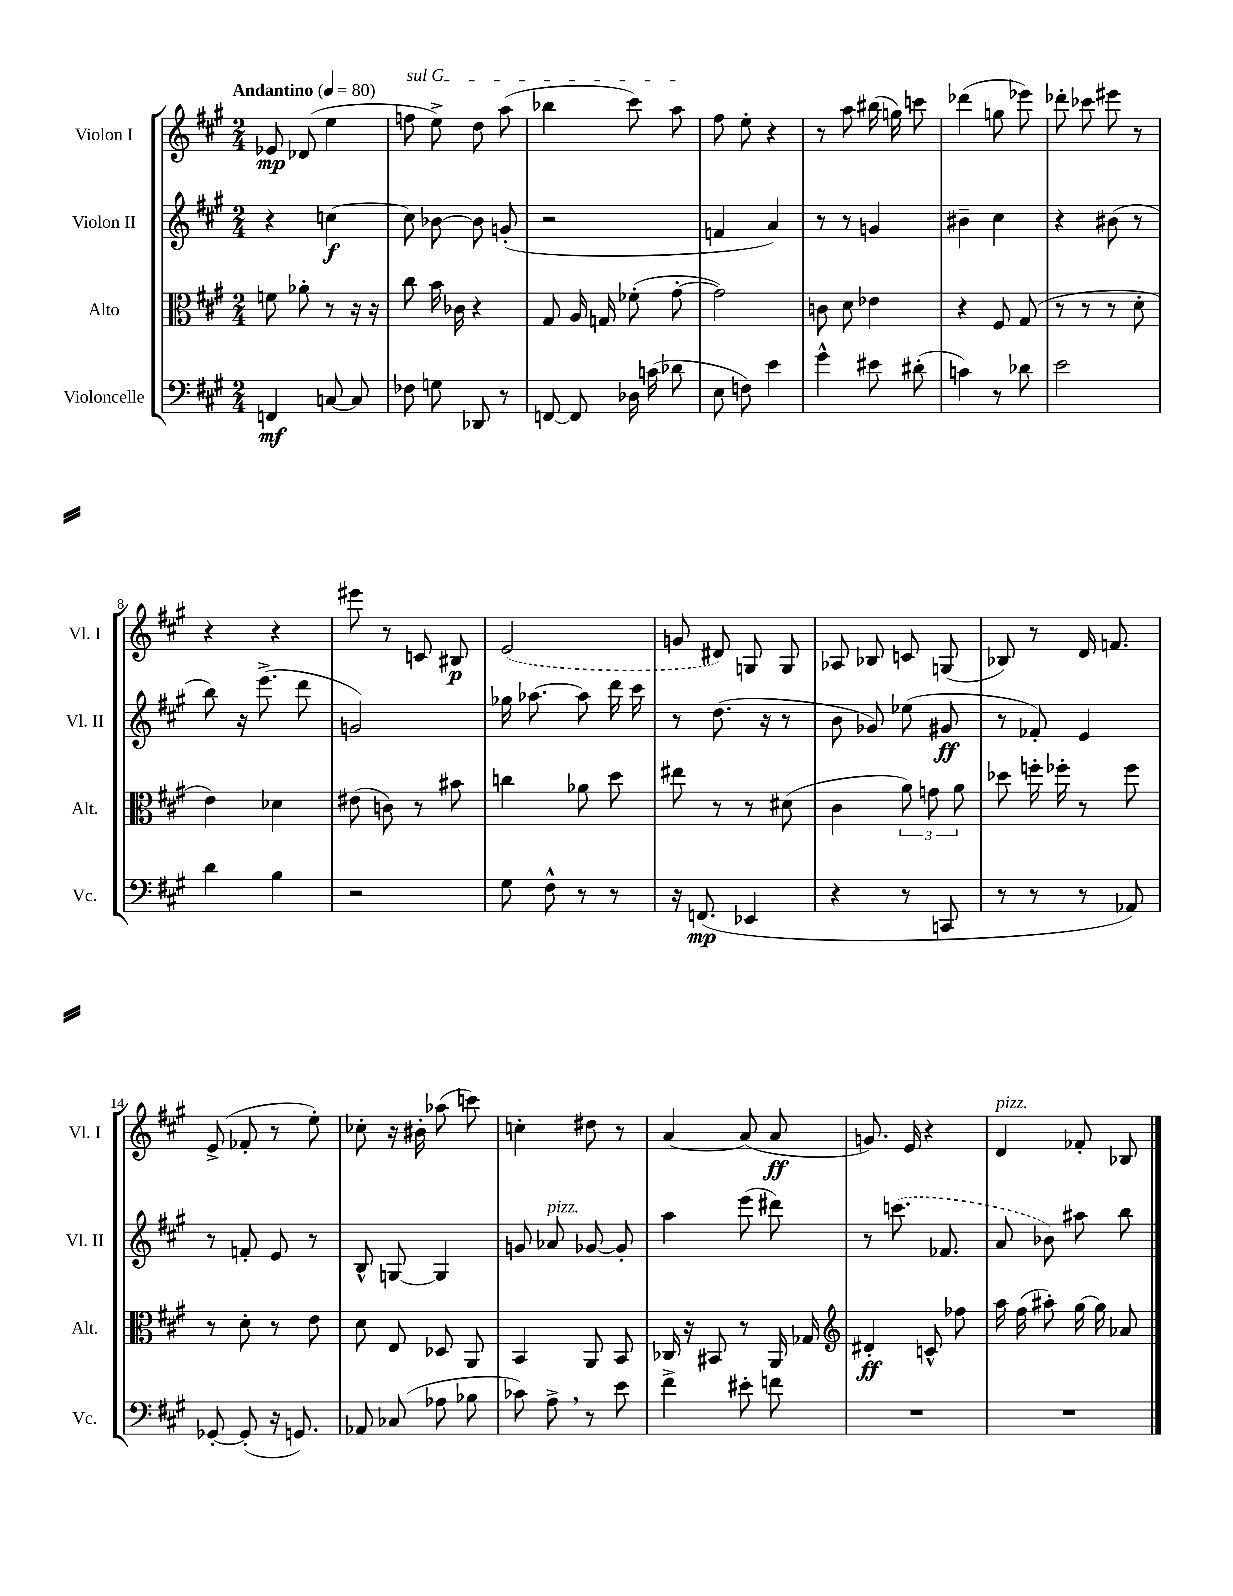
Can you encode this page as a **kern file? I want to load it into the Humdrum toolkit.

**kern	**dynam	**kern	**dynam	**kern	**dynam	**kern	**dynam
*part4	*part4	*part3	*part3	*part2	*part2	*part1	*part1
*staff4	*staff4	*staff3	*staff3	*staff2	*staff2	*staff1	*staff1
*I"Violoncelle	*	*I"Alto	*	*I"Violon II	*	*I"Violon I	*
*I'Vc.	*	*I'Alt.	*	*I'Vl. II	*	*I'Vl. I	*
*clefF4	*	*clefC3	*	*clefG2	*	*clefG2	*
*k[f#c#g#]	*	*k[f#c#g#]	*	*k[f#c#g#]	*	*k[f#c#g#]	*
*M2/4	*	*M2/4	*	*M2/4	*	*M2/4	*
*MM80	*	*MM80	*	*MM80	*	*MM80	*
=1	=1	=1	=1	=1	=1	=1	=1
!	!	!	!	!	!	!LO:TX:a:B:t=Andantino	!
4FFn/	mf	8fn\	.	4r	.	8e-X/	mp
.	.	8a-X'\	.	.	.	(8d-X/	.
[8Cn/	.	8r	.	[4ccn\	f	4ee\	.
8C/]	.	16r	.	.	.	.	.
.	.	16r	.	.	.	.	.
=2	=2	=2	=2	=2	=2	=2	=2
!	!	!	!	!	!	!LO:TX:a:i:t=sul G	!
8F-X\	.	8cc#\	.	8cc\]	.	8ffn\	.
8Gn\	.	16b\	.	[8b-X\	.	8ee^\)	.
.	.	16c-X\	.	.	.	.	.
8DD-X/	.	4r	.	8b-\]	.	8dd\	.
8r	.	.	.	(8gn'/	.	(8aa\	.
=3	=3	=3	=3	=3	=3	=3	=3
[8FFn/	.	8G#/	.	2r	.	4bb-X\	.
8FF/]	.	16A/	.	.	.	.	.
.	.	16Gn/	.	.	.	.	.
16D-X\	.	(8f-X'\	.	.	.	8ccc#\)	.
(16cn\	.	.	.	.	.	.	.
8d-X\	.	[8g#'\	.	.	.	8aa\	.
=4	=4	=4	=4	=4	=4	=4	=4
8E\	.	2g#\])	.	4fn/	.	8ff#\	.
8Fn\)	.	.	.	.	.	8ee'\	.
4e\	.	.	.	4a/)	.	4r	.
=5	=5	=5	=5	=5	=5	=5	=5
4g#^^\	.	8cn\	.	8r	.	8r	.
.	.	8d\	.	8r	.	8aa\	.
8e#X\	.	4e-X\	.	4gn/	.	(16bb#X\	.
.	.	.	.	.	.	16ggn\)	.
(8d#X'\	.	.	.	.	.	8cccn\	.
=6	=6	=6	=6	=6	=6	=6	=6
4cn\)	.	4r	.	4b#X~\	.	(4ddd-X\	.
8r	.	8F#/	.	4cc#\	.	8ggn\	.
8d-X\	.	(8G#/	.	.	.	8eee-X\)	.
=7	=7	=7	=7	=7	=7	=7	=7
2e\	.	8r	.	4r	.	8ddd-X'\	.
.	.	8r	.	.	.	8ccc-X\	.
.	.	8r	.	(8b#X\	.	8eee#X\	.
.	.	8d'\	.	8r	.	8r	.
!!LO:LB:g=z
=8	=8	=8	=8	=8	=8	=8	=8
4d\	.	4e\)	.	8bb\)	.	4r	.
.	.	.	.	16r	.	.	.
.	.	.	.	(8.eee^\	.	.	.
4B\	.	4d-X\	.	.	.	4r	.
.	.	.	.	8ddd\	.	.	.
=9	=9	=9	=9	=9	=9	=9	=9
2r	.	(8e#X\	.	2gn/)	.	8eee#X\	.
.	.	8cn\)	.	.	.	8r	.
.	.	8r	.	.	.	8cn/	.
.	.	8b#X\	.	.	.	8B#X/	p
=10	=10	=10	=10	=10	=10	=10	=10
8G#\	.	4ccn\	.	16gg-X\	.	(2e/	.
.	.	.	.	[8.aa-X\	.	.	.
8F#^^\	.	.	.	.	.	.	.
8r	.	8a-X\	.	8aa-\]	.	.	.
8r	.	8dd\	.	16ddd\	.	.	.
.	.	.	.	16ccc#\	.	.	.
=11	=11	=11	=11	=11	=11	=11	=11
16r	.	8ee#X\	.	8r	.	8gn/	.
(8.FFn/	mp	.	.	.	.	.	.
.	.	8r	.	(8.dd\	.	8d#X/)	.
4EE-X/	.	8r	.	.	.	8Gn/	.
.	.	.	.	16r	.	.	.
.	.	(8d#X\	.	8r	.	8G/	.
=12	=12	=12	=12	=12	=12	=12	=12
4r	.	4c#\	.	8b\	.	8A-X/	.
.	.	.	.	8g-X/)	.	8B-X/	.
8r	.	12a\)	.	(8ee-X\	.	8cn/	.
.	.	12gn\	.	.	.	.	.
8CCn/	.	.	.	8g#X/	ff	(8Gn/	.
.	.	12a\	.	.	.	.	.
=13	=13	=13	=13	=13	=13	=13	=13
8r	.	8dd-X\	.	8r	.	8B-X/)	.
8r	.	16ffn'\	.	8f-X'/)	.	8r	.
.	.	16ff-X'\	.	.	.	.	.
8r	.	8r	.	4e/	.	16d/	.
.	.	.	.	.	.	8.fn/	.
8AA-X/)	.	8ff-\	.	.	.	.	.
!!LO:LB:g=z
=14	=14	=14	=14	=14	=14	=14	=14
[8GG-X'/	.	8r	.	8r	.	(8e^/	.
(8GG-'/]	.	8d'\	.	8fn'/	.	8f-X'/	.
16r	.	8r	.	8e/	.	8r	.
8.GGn/)	.	.	.	.	.	.	.
.	.	8e\	.	8r	.	8ee'\)	.
=15	=15	=15	=15	=15	=15	=15	=15
8AA-X/	.	8d\	.	8B^^/	.	8cc-X'\	.
(8C-X/	.	8E/	.	[8Gn/	.	16r	.
.	.	.	.	.	.	16b#X'\	.
8A-X\	.	8D-X/	.	4G/]	.	(8aa-X\	.
8B-X\	.	8AA/	.	.	.	8cccn\)	.
=16	=16	=16	=16	=16	=16	=16	=16
8c-X\)	.	4BB/	.	8gn/	.	4ccn'\	.
!	!	!	!	!LO:TX:a:i:t=pizz.	!	!	!
8A^,\	.	.	.	8a-X/	.	.	.
8r	.	8AA/	.	[8g-X/	.	8dd#X\	.
8e\	.	8BB/	.	8g-'/]	.	8r	.
=17	=17	=17	=17	=17	=17	=17	=17
4f#^\	.	16C-X/	.	4aa\	.	[4a/	.
.	.	16r	.	.	.	.	.
.	.	8BB#X/	.	.	.	.	.
8e#X'\	.	8r	.	(8eee\	.	(8a/]	.
8fn\	.	16AA/	.	8ddd#X\)	.	8a/	ff
.	.	16G-X/	.	.	.	.	.
=18	=18	=18	=18	=18	=18	=18	=18
*	*	*clefG2	*	*	*	*	*
2r	.	4d#X'/	ff	8r	.	8.gn/)	.
.	.	.	.	(8.cccn\	.	.	.
.	.	.	.	.	.	16e/	.
.	.	8cn^^/	.	.	.	4r	.
.	.	.	.	8.f-X/	.	.	.
.	.	8ff-X\	.	.	.	.	.
=19	=19	=19	=19	=19	=19	=19	=19
!	!	!	!	!	!	!LO:TX:a:i:t=pizz.	!
2r	.	16aa\	.	8a/	.	4d/	.
.	.	(16ff#\	.	.	.	.	.
.	.	8aa#X'\)	.	8b-X\)	.	.	.
.	.	[16gg#\	.	8aa#X\	.	8f-X'/	.
.	.	16gg#\]	.	.	.	.	.
.	.	8a-X/	.	8bb\	.	8B-X/	.
==	==	==	==	==	==	==	==
*-	*-	*-	*-	*-	*-	*-	*-
